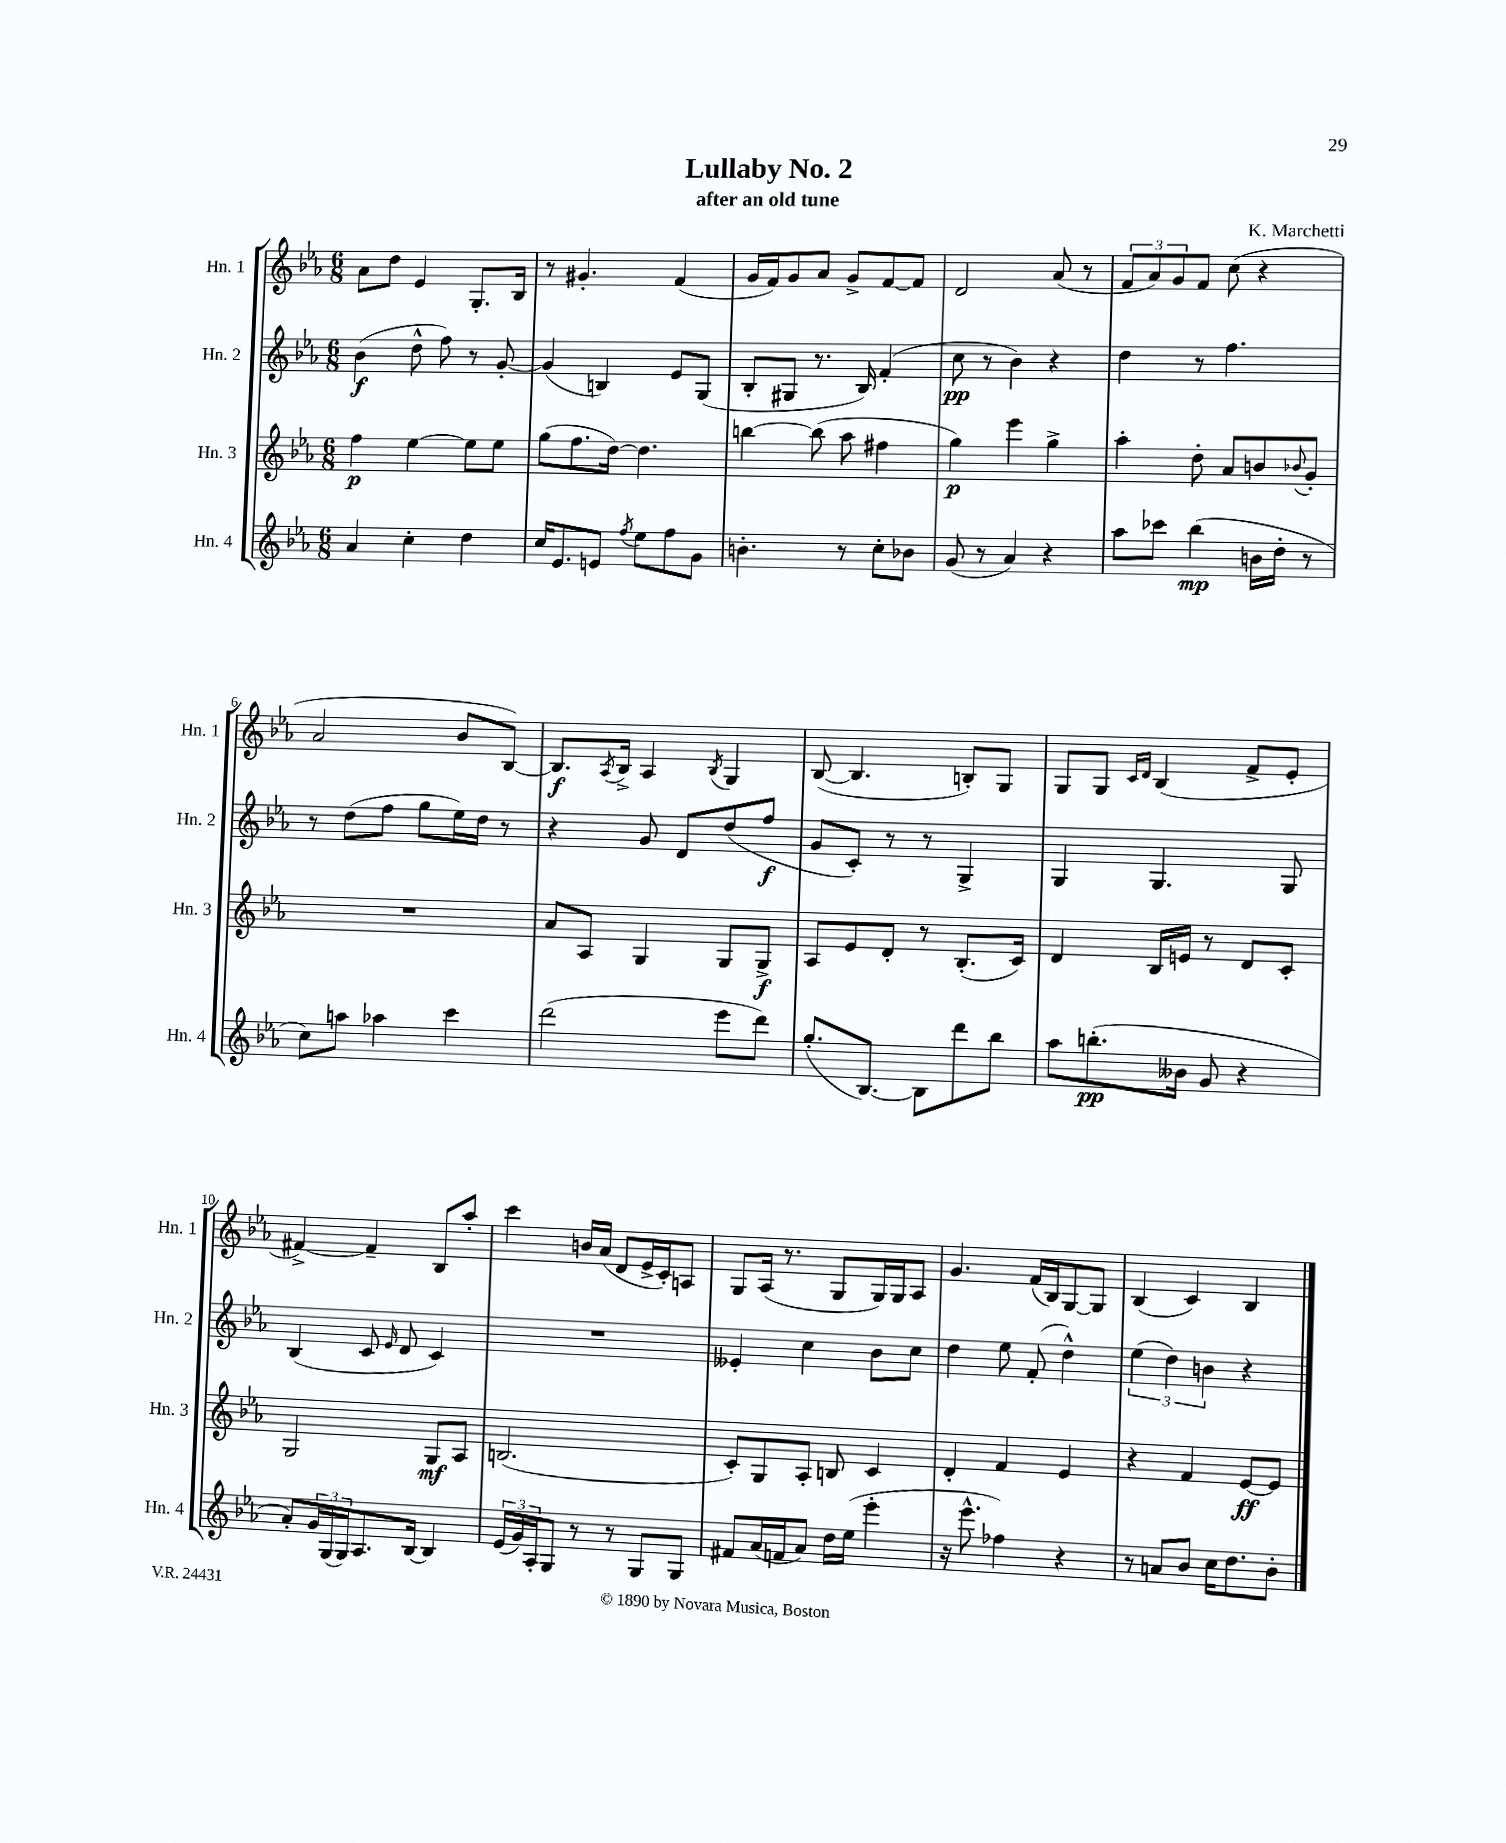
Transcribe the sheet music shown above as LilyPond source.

\header { title = "Lullaby No. 2" composer = "K. Marchetti" subtitle = "after an old tune" }
<<
\new StaffGroup <<
\new Staff = "s0" \with { instrumentName = "Hn. 1" shortInstrumentName = "Hn. 1" } {
    \clef treble \key ees \major \numericTimeSignature \time 6/8
    aes'8 d''8 ees'4 g8.-. bes16 |
    r8 gis'4.-. f'4( |
    g'16 f'16) g'8 aes'8 g'8-> f'8~ f'8 |
    d'2 aes'8( r8 |
    \tuplet 3/2 { f'8 aes'8) g'8 } f'8 c''8( r4 |
    aes'2 bes'8 bes8~) |
    bes8.\f \acciaccatura { aes8 } bes16-> aes4 \acciaccatura { bes8 } g4 |
    bes8~( bes4. b8-.) g8 |
    g8 g8 \grace { c'16 d'16 } bes4( f'8-> ees'8-. |
    fis'4~->) fis'4-- bes8 aes''8-. |
    c'''4 b'16 aes'16( d'8 ees'16-> c'16-.) a8 |
    g8 aes16( r8. g8 g16) g16 aes8 |
    g'4. f'16( bes16) g8~ g8 |
    bes4( c'4) bes4 \bar "|." |
}
\new Staff = "s1" \with { instrumentName = "Hn. 2" shortInstrumentName = "Hn. 2" } {
    \clef treble \key ees \major \numericTimeSignature \time 6/8
    bes'4\f( d''8-^ f''8) r8 g'8~-. |
    g'4( b4) ees'8 g8( |
    bes8-. gis8 r8. bes16) f'4-.( |
    c''8\pp r8 bes'4) r4 |
    d''4 r8 f''4. |
    r8 d''8( f''8 g''8 ees''16) d''16 r8 |
    r4 g'8 d'8 d''8( f''8\f |
    g'8 c'8-.) r8 r8 g4-> |
    g4 g4. g8 |
    bes4( c'8 \grace { ees'16 } d'8 c'4) |
    R2. |
    eeses'4-. c''4 bes'8 c''8 |
    d''4 ees''8 f'8-.( d''4-^) |
    \tuplet 3/2 { ees''4( d''4) b'4 } r4 \bar "|." |
}
\new Staff = "s2" \with { instrumentName = "Hn. 3" shortInstrumentName = "Hn. 3" } {
    \clef treble \key ees \major \numericTimeSignature \time 6/8
    f''4\p ees''4~ ees''8 ees''8 |
    g''8( f''8. d''16~) d''4. |
    b''4~ b''8( aes''8 fis''4 |
    g''4\p) ees'''4 g''4-> |
    aes''4-. d''8-. aes'8 b'8 \appoggiatura { bes'8 } g'8-. |
    R2. |
    aes'8 aes8 g4 g8 g8->\f |
    aes8 ees'8 d'8-. r8 bes8.-.( c'16) |
    d'4 bes16 e'16 r8 d'8 c'8-. |
    g2 g8\mf aes8 |
    b2.( |
    c'8-.) g8 aes8-. b8 c'4 |
    d'4-. f'4 ees'4 |
    r4 f'4 ees'8~\ff ees'8 \bar "|." |
}
\new Staff = "s3" \with { instrumentName = "Hn. 4" shortInstrumentName = "Hn. 4" } {
    \clef treble \key ees \major \numericTimeSignature \time 6/8
    aes'4 c''4-. d''4 |
    c''16 ees'8. e'8 \acciaccatura { f''8 } ees''8 f''8 g'8 |
    b'4.-. r8 c''8-. bes'8 |
    g'8( r8 aes'4) r4 |
    aes''8 ces'''8 bes''4\mp( b'16 d''16-. r8 |
    c''8) a''8 aes''4 c'''4 |
    d'''2( ees'''8 d'''8) |
    g''8.-.( bes8.~) bes8 d'''8 bes''8 |
    aes''8 b''8.-.\pp( beses'16 g'8 r4 |
    aes'8-.) \tuplet 3/2 { g'16 g16( g16) } aes8. bes16~ bes4 |
    \tuplet 3/2 { ees'16( g'16) aes16-. } g8 r8 r8 g8 g8 |
    fis'8 aes'16( f'16 aes'8) d''16 ees''16( ees'''4-. |
    r16 ees'''8.-^ fes''4) r4 |
    r8 a'8 bes'8 c''16 d''8. bes'8-. \bar "|." |
}
>>
>>
